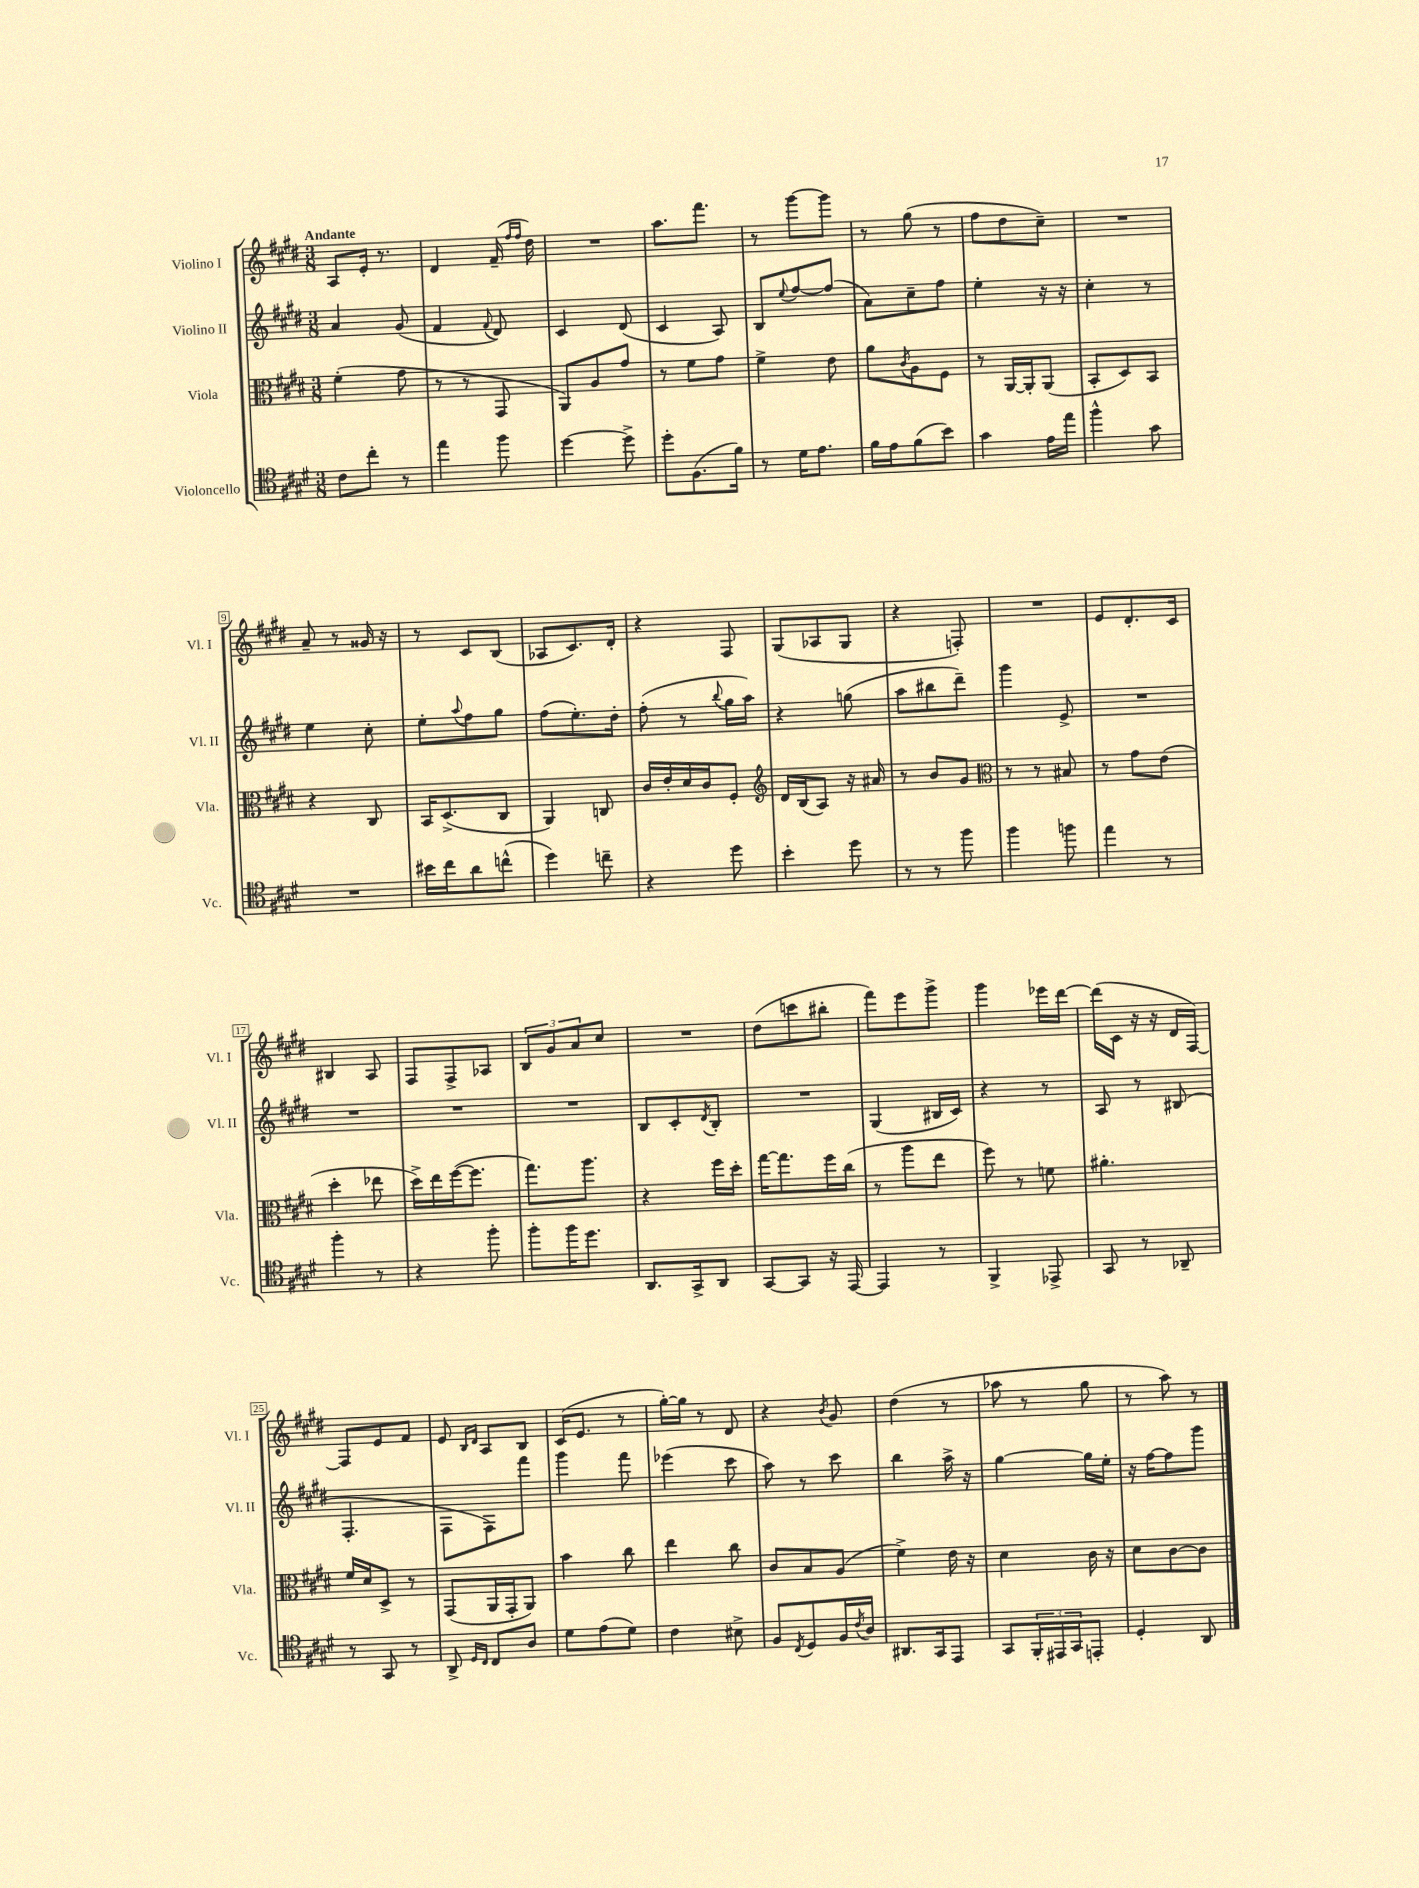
<<
\new StaffGroup <<
\new Staff = "s0" \with { instrumentName = "Violino I" shortInstrumentName = "Vl. I" } {
    \clef treble \key e \major \numericTimeSignature \time 3/8 \tempo "Andante"
    a8 e'16-. r8. |
    dis'4 fis'16--( \grace { fis''16 fis''16 } dis''16) |
    R4. |
    a''8. fis'''8. |
    r8 gis'''8~ gis'''8 |
    r8 gis''8( r8 |
    fis''8 dis''8 cis''8--) |
    R4. |
    a'8-- r8 gisis'16 r16 |
    r8 cis'8 b8( |
    aes8 cis'8.) dis'16-. |
    r4 fis8 |
    gis8( aes8 gis8 |
    r4 f8-.) |
    R4. |
    e'8 dis'8.-. cis'16 |
    bis4 a8 |
    fis8 fis8-> aes8 |
    \tuplet 3/2 { b8 gis'8 a'8 } cis''8 |
    R4. |
    dis''8( c'''8 bis''8-. |
    fis'''8) e'''8 gis'''8-> |
    gis'''4 ees'''16 dis'''16~ |
    dis'''16( cis'16 r16 r16 dis'16 fis16~) |
    fis8 e'8 fis'8 |
    e'8 \grace { b16 dis'16 } a8 b8 |
    cis'16( e'8. r8 |
    gis''16~-.) gis''16 r8 dis'8 |
    r4 \acciaccatura { b'8 } gis'8 |
    dis''4( r8 |
    aes''8 r8 gis''8 |
    r8 a''8) r8 \bar "|." |
}
\new Staff = "s1" \with { instrumentName = "Violino II" shortInstrumentName = "Vl. II" } {
    \clef treble \key e \major \numericTimeSignature \time 3/8
    a'4 gis'8( |
    fis'4 \appoggiatura { fis'8 } dis'8) |
    cis'4 dis'8( |
    cis'4 a8) |
    b8 \appoggiatura { e''8 } fis''8~ fis''8( |
    a'8) cis''8-- fis''8 |
    e''4-. r16 r16 |
    cis''4-. r8 |
    e''4 cis''8-. |
    e''8-. \appoggiatura { a''8 } fis''8 gis''8 |
    fis''8( e''8.-.) dis''16-. |
    fis''8-.( r8 \appoggiatura { b''8 } gis''16 a''16) |
    r4 g''8( |
    a''8 bis''8 dis'''8--) |
    gis'''4 e'8-> |
    R4. |
    R4. |
    R4. |
    R4. |
    b8 cis'8-. \acciaccatura { dis'8 } b8-. |
    R4. |
    gis4( bis16 cis'16) |
    r4 r8 |
    a8 r8 bis8( |
    fis4.-. |
    fis8 fis8) fis'''8 |
    gis'''4 fis'''8 |
    ees'''4( cis'''8 |
    a''8) r8 cis'''8 |
    b''4 a''16-> r16 |
    gis''4~ gis''16 e''16-. |
    r16 fis''16~ fis''8 gis'''8 \bar "|." |
}
\new Staff = "s2" \with { instrumentName = "Viola" shortInstrumentName = "Vla." } {
    \clef alto \key e \major \numericTimeSignature \time 3/8
    fis'4-.( gis'8 |
    r8 r8 gis,8 |
    a,8) a8 gis'8 |
    r8 fis'8 gis'8 |
    fis'4-> e'8 |
    a'8 \acciaccatura { cis'8 } a8 fis8 |
    r8 a,16~ a,16-. a,8( |
    b,8-. dis8) b,8 |
    r4 cis8 |
    b,16 dis8.->( cis8 |
    a,4) c8 |
    cis'16 e'16-. dis'16 cis'16 fis8-. |
    \clef treble dis'16 b16( a8) r16 ais'16 |
    r8 b'8 gis'8 |
    \clef alto r8 r8 bis8 |
    r8 gis'8 e'8( |
    dis''4-. ees''8 |
    dis''16->) e''16 fis''16~( fis''8. |
    gis''8.) a''8. |
    r4 fis''16 dis''16-. |
    gis''16~ gis''8. fis''16 cis''16( |
    r8 a''8 e''8 |
    fis''8) r8 f'8 |
    ais'4.-. |
    fis'16 dis'16 dis8-> r8 |
    gis,8( a,16 gis,16-. a,8) |
    b'4 cis''8 |
    e''4 cis''8 |
    cis'8 b8 a8( |
    fis'4->) e'16 r16 |
    dis'4 cis'16 r16 |
    dis'8 cis'8~ cis'8 \bar "|." |
}
\new Staff = "s3" \with { instrumentName = "Violoncello" shortInstrumentName = "Vc." } {
    \clef tenor \key e \major \numericTimeSignature \time 3/8
    cis'8 cis''8-. r8 |
    e''4 fis''8 |
    dis''4~ dis''8-> |
    dis''8-. fis8.( fis'16) |
    r8 dis'16 e'8. |
    fis'16 e'16 fis'8( b'8) |
    gis'4 e'16 e''16 |
    fis''4-^ gis'8 |
    R4. |
    bis'16 cis''16 a'8 c''8-^( |
    dis''4) c''8-- |
    r4 dis''8 |
    b'4-. dis''8 |
    r8 r8 fis''8 |
    fis''4 f''8 |
    e''4 r8 |
    fis''4-. r8 |
    r4 fis''8-. |
    fis''8-. fis''16 dis''8. |
    a,8. gis,16-> a,8 |
    gis,8~ gis,8 r16 e,16~ |
    e,4 r8 |
    fis,4-> ees,8-> |
    gis,8 r8 aes,8-- |
    r8 gis,8 r8 |
    a,8-> \grace { dis16 cis16 } cis8 a8 |
    dis'8 e'8( dis'8) |
    cis'4 bis8-> |
    fis8 \acciaccatura { cis8 } dis8 fis16 \acciaccatura { cis'8 } a16 |
    ais,8. gis,16 e,8 |
    gis,8 \tuplet 3/2 { fis,16-. eis,16 gis,16 } e,8-. |
    dis4-. a,8 \bar "|." |
}
>>
>>
\layout { \context { \Score \override BarNumber.stencil = #(make-stencil-boxer 0.1 0.3 ly:text-interface::print) } }
